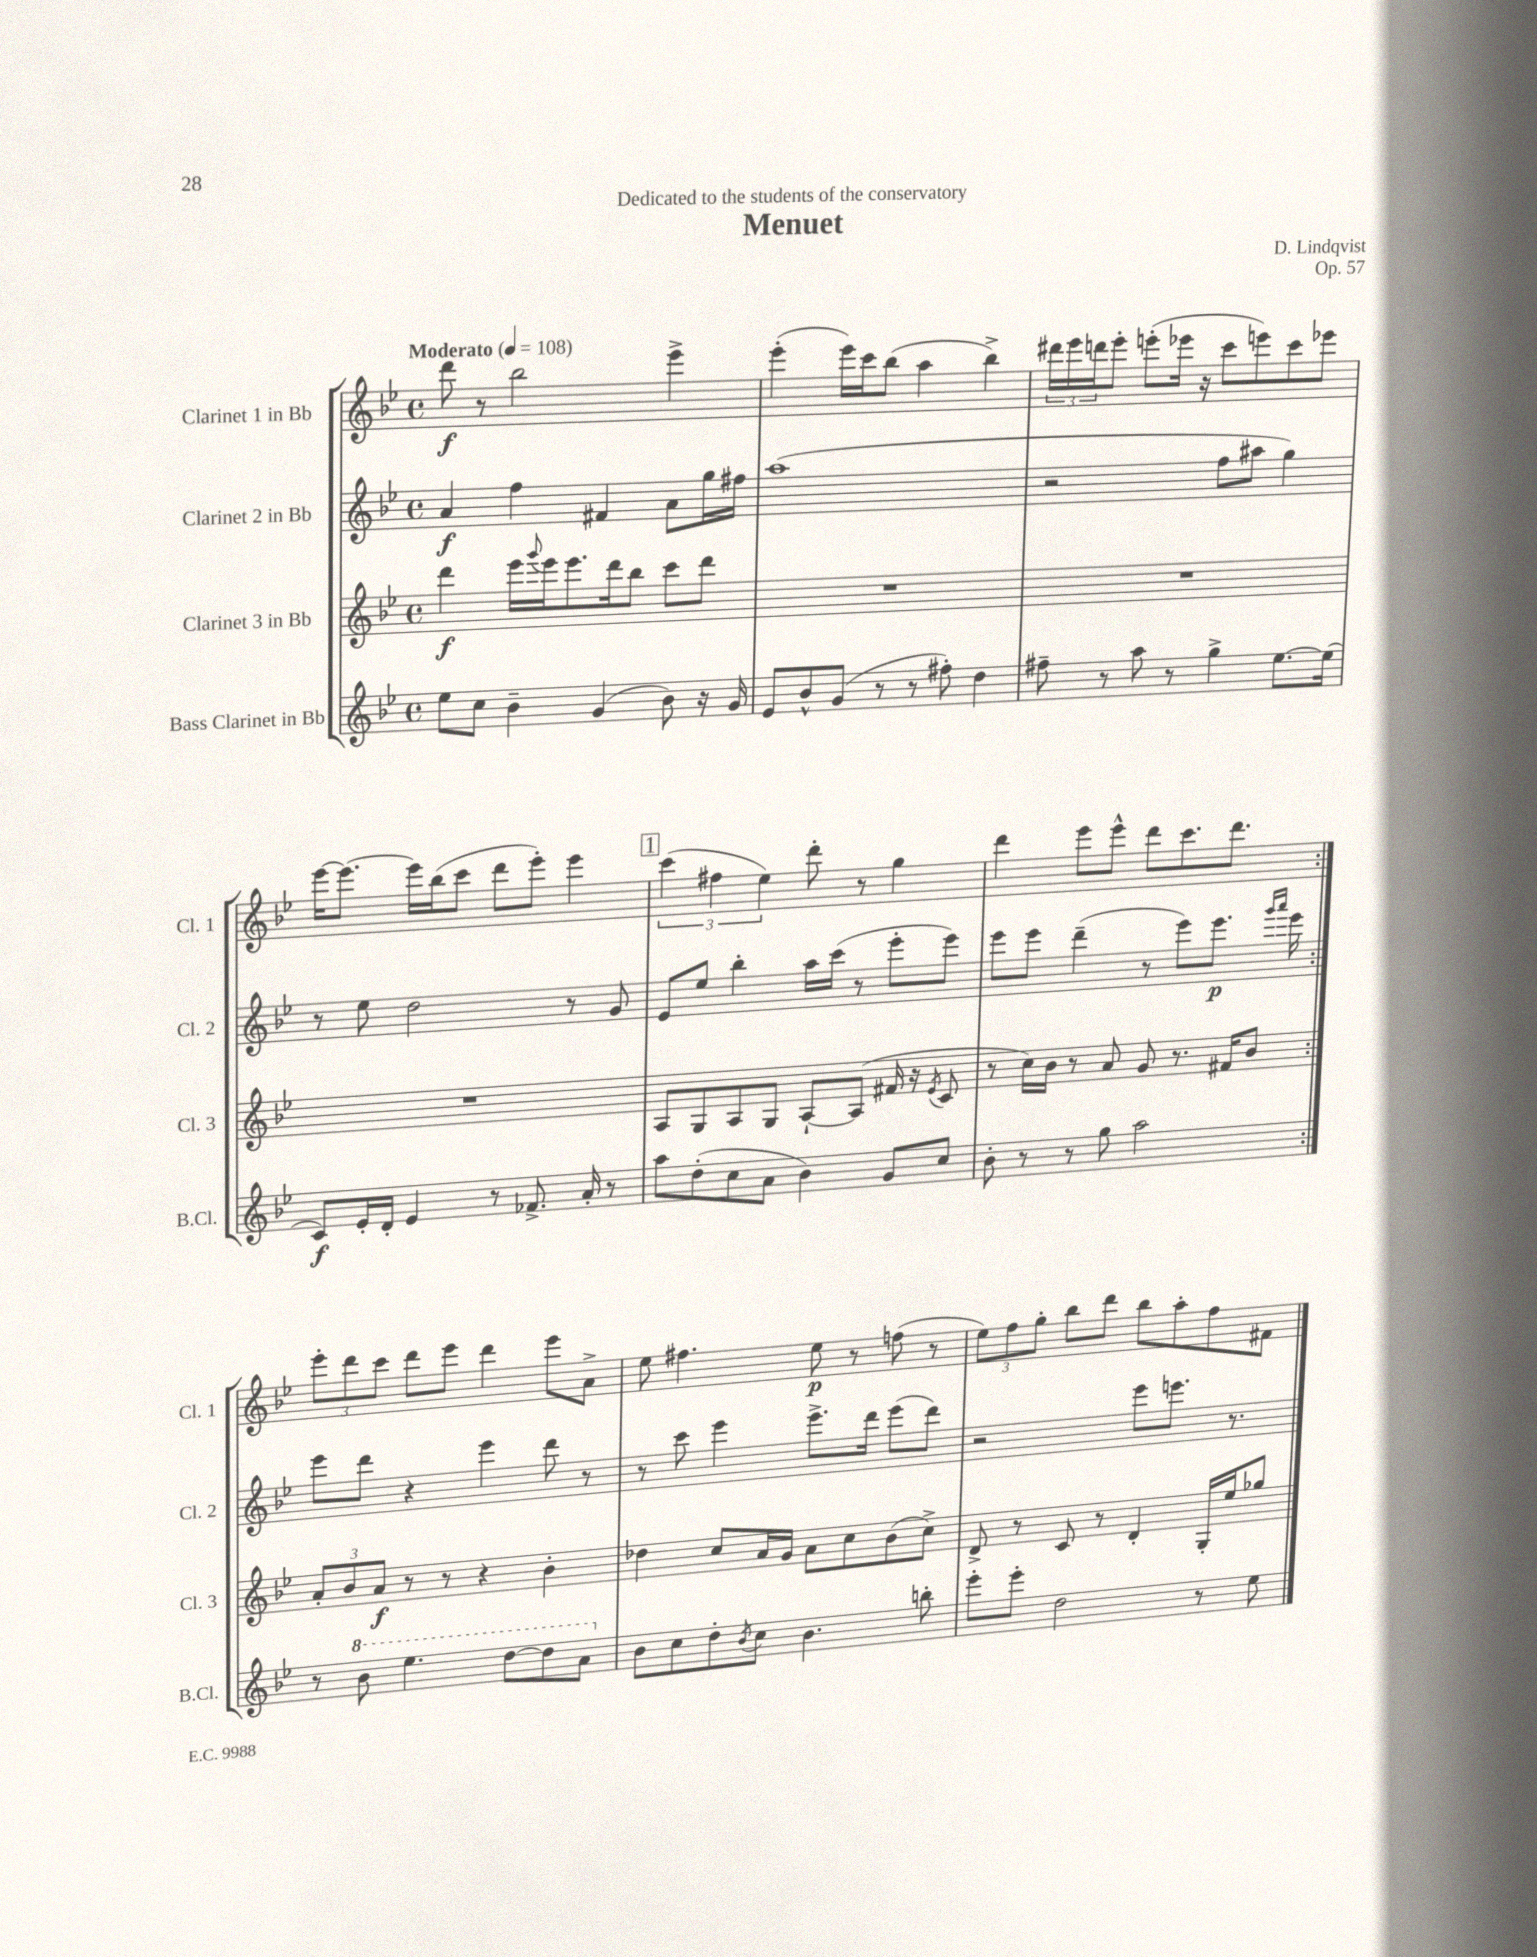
\header { title = "Menuet" composer = "D. Lindqvist" dedication = "Dedicated to the students of the conservatory" opus = "Op. 57" }
<<
\new StaffGroup <<
\new Staff = "s0" \with { instrumentName = "Clarinet 1 in Bb" shortInstrumentName = "Cl. 1" } {
    \clef treble \key bes \major \defaultTimeSignature \time 4/4 \tempo "Moderato" 4 = 108
    \repeat volta 2 { d'''8\f r8 bes''2 ees'''4-> |
    ees'''4-.( ees'''16) c'''16 bes''8( a''4 bes''4->) |
    \tuplet 3/2 { dis'''16 ees'''16 d'''16 } ees'''8-. e'''8-.( ees'''16 r16 c'''8 e'''8) c'''8 ees'''8 |
    ees'''16~ ees'''8.~ ees'''16 bes''16( c'''8 d'''8 ees'''8-.) ees'''4 |
    \mark \markup { \box "1" } \tuplet 3/2 { c'''4( fis''4 ees''4) } d'''8-. r8 g''4 |
    d'''4 ees'''8 ees'''8-^ d'''8 c'''8. d'''8. | }
    \tuplet 3/2 { ees'''8-. d'''8 c'''8 } d'''8 ees'''8 d'''4 ees'''8 a'8-> |
    ees''8 fis''4. ees''8\p r8 f''8( r8 |
    \tuplet 3/2 { ees''8) f''8 g''8-. } bes''8 d'''8 bes''8 a''8-. f''8 fis'8 \bar "|." |
}
\new Staff = "s1" \with { instrumentName = "Clarinet 2 in Bb" shortInstrumentName = "Cl. 2" } {
    \clef treble \key bes \major \defaultTimeSignature \time 4/4
    \repeat volta 2 { a'4\f f''4 fis'4 a'8 g''16 fis''16 |
    a''1( |
    r2 f''8 ais''8 g''4) |
    r8 ees''8 d''2 r8 g'8 |
    \mark \markup { \box "1" } ees'8 ees''8 bes''4-. a''16 c'''16( r8 ees'''8-. ees'''8) |
    ees'''8 ees'''8 d'''4--( r8 ees'''8) ees'''8.\p \grace { g'''16 a'''16 } ees'''16 | }
    ees'''8 d'''8 r4 ees'''4 d'''8 r8 |
    r8 c'''8 ees'''4 ees'''8.-> d'''16 ees'''8( d'''8) |
    r2 ees'''8 e'''8. r8. \bar "|." |
}
\new Staff = "s2" \with { instrumentName = "Clarinet 3 in Bb" shortInstrumentName = "Cl. 3" } {
    \clef treble \key bes \major \defaultTimeSignature \time 4/4
    \repeat volta 2 { d'''4\f ees'''16 \appoggiatura { g'''8 } ees'''16 ees'''8. d'''16 bes''8 c'''8 d'''8 |
    R1 |
    R1 |
    R1 |
    \mark \markup { \box "1" } a8 g8 a8 g8 a8~-! a8( fis'16 r16 \acciaccatura { ees'8 } c'8 |
    r8 c''16) bes'16 r8 a'8 g'8 r8. fis'16 bes'8 | }
    \tuplet 3/2 { a'8-. bes'8 a'8\f } r8 r8 r4 bes'4-. |
    des''4 c''8 a'16 g'16 a'8 c''8 bes'8( c''8->) |
    d'8-> r8 c'8 r8 d'4-. g16-. ees''16 ges''8 \bar "|." |
}
\new Staff = "s3" \with { instrumentName = "Bass Clarinet in Bb" shortInstrumentName = "B.Cl." } {
    \clef treble \key bes \major \defaultTimeSignature \time 4/4
    \repeat volta 2 { ees''8 c''8 bes'4-- g'4( bes'8) r16 g'16 |
    ees'8 bes'8-^ g'8( r8 r8 fis''8-.) d''4 |
    fis''8-- r8 a''8 r8 g''4-> ees''8.~ ees''16( |
    c'8\f) ees'16-. d'16-. ees'4 r8 fes'8.-> a'16-. r8 |
    \mark \markup { \box "1" } a''8 d''8-.( c''8 a'8 bes'4) g'8 c''8 |
    bes'8-. r8 r8 g''8 a''2 | }
    r8 \ottava #1 bes''8 ees'''4. d'''8~ d'''8 a''8 \ottava #0 |
    bes'8 c''8 d''8-. \acciaccatura { bes'8 } c''8 bes'4. b''8-. |
    ees'''8-. ees'''8-. d''2 r8 ees''8 \bar "|." |
}
>>
>>
\layout { \context { \Score \remove "Bar_number_engraver" } }
